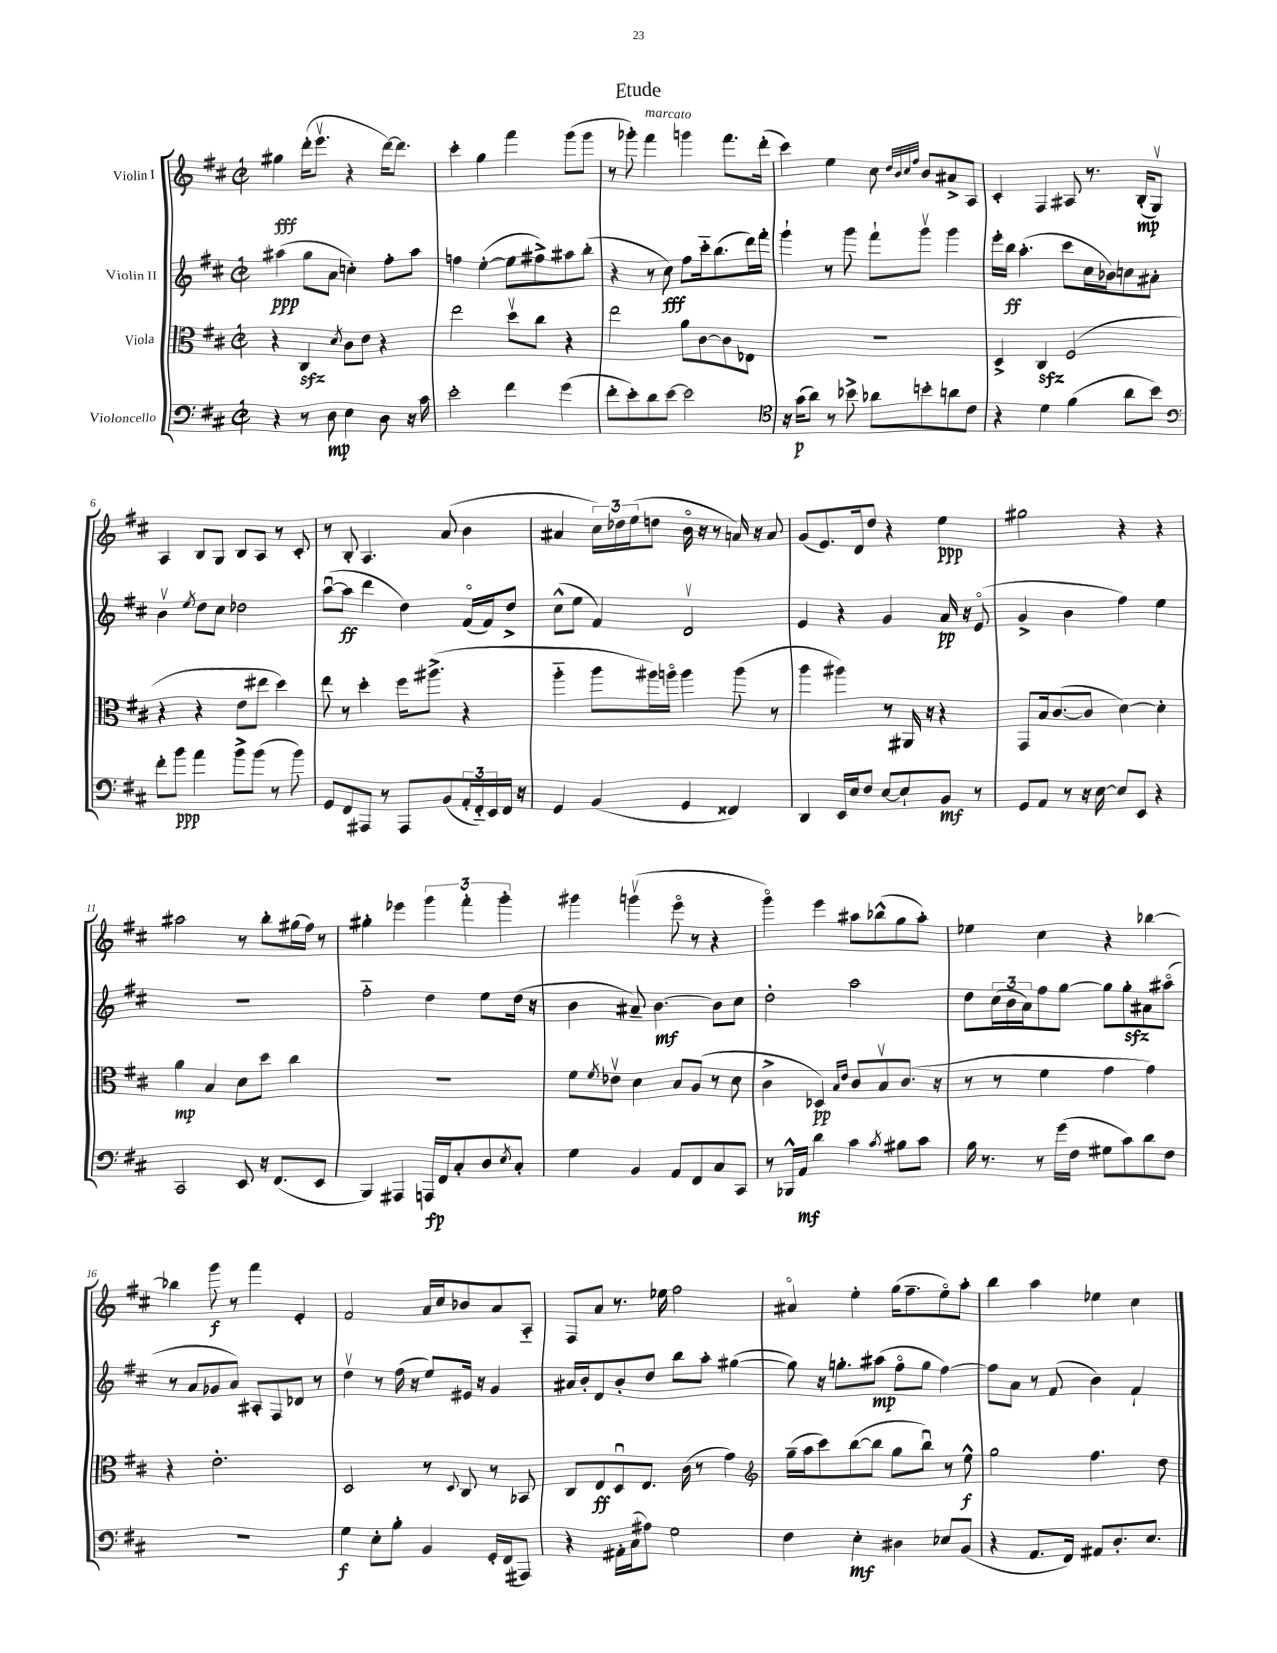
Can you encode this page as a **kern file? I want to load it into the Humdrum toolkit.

**kern	**dynam	**kern	**dynam	**kern	**dynam	**kern	**dynam
*part4	*part4	*part3	*part3	*part2	*part2	*part1	*part1
*staff4	*staff4	*staff3	*staff3	*staff2	*staff2	*staff1	*staff1
*I"Violoncello	*	*I"Viola	*	*I"Violin II	*	*I"Violin I	*
*clefF4	*	*clefC3	*	*clefG2	*	*clefG2	*
*k[f#c#]	*	*k[f#c#]	*	*k[f#c#]	*	*k[f#c#]	*
*M2/2	*	*M2/2	*	*M2/2	*	*M2/2	*
*met(c|)	*	*met(c|)	*	*met(c|)	*	*met(c|)	*
=1	=1	=1	=1	=1	=1	=1	=1
4r	.	4r	.	(4aa#X\	ppp	4gg#X\	fff
8r	.	4C#zz/	.	8gg\L	.	(16ddd'\KL	.
.	.	.	.	.	.	8.eeev\J	.
8D\	mp	.	.	8a\J	.	.	.
.	.	8qd/	.	.	.	.	.
4E\	.	8c#\L	.	4ccn'\)	.	4r	.
.	.	8e\J	.	.	.	.	.
8D\	.	4r	.	8ff#'\L	.	[16ddd\KL)	.
.	.	.	.	.	.	8.ddd\J]	.
16r	.	.	.	8aa#\J	.	.	.
16c#\	.	.	.	.	.	.	.
=2	=2	=2	=2	=2	=2	=2	=2
2e'\	.	2ee\	.	4ffn\	.	4ccc#'\	.
.	.	.	.	([4ee'\	.	4gg\	.
4f#\	.	8ddv\L	.	8ee\L]	.	4fff#\	.
.	.	8cc#\J	.	8ff#X^\)	.	.	.
(4g\	.	4r	.	8aa#X\	.	(8ggg\L	.
.	.	.	.	(8bb'\J	.	8ggg\J	.
=3	=3	=3	=3	=3	=3	=3	=3
8f#'\L	.	2ee\	.	4r	.	8r	.
8e'\)	.	.	.	.	.	8ggg-X'\)	.
!	!	!	!	!	!	!LO:TX:a:i:t=marcato	!
8d\	.	.	.	8r	.	4fff#\	.
[8e\J	.	.	.	8cc#\)	fff	.	.
2e\]	.	8a\L	.	8ff#\L	.	4gggn\	.
.	.	[8c#\	.	16ccc#\k	.	.	.
.	.	.	.	(8.bb\	.	.	.
.	.	8c#\]	.	.	.	8.fff#\L	.
.	.	8E-X\J	.	16ddd\L)	.	.	.
.	.	.	.	16fff#'\JJ	.	(16ddd'\Jk	.
=4	=4	=4	=4	=4	=4	=4	=4
*clefC4	*	*	*	*	*	*	*
16r	.	1r	.	4ggg`\	.	4ccc#\)	.
(16g\KL	p	.	.	.	.	.	.
8a\J)	.	.	.	.	.	.	.
8r	.	.	.	8r	.	4ee\	.
8b-X^\	.	.	.	8ggg\	.	.	.
8a-X\L	.	.	.	8fff#`\L	.	8cc#\	.
.	.	.	.	.	.	32qqdd/LLL	.
.	.	.	.	.	.	32qqb/	.
.	.	.	.	.	.	32qqcc#/	.
.	.	.	.	.	.	32qqff#/JJJ	.
8bn'\	.	.	.	8gggv\J	.	8b/L	.
8an\	.	.	.	4ggg\	.	8a#X^/	.
8c#\J	.	.	.	.	.	8A/J	.
=5	=5	=5	=5	=5	=5	=5	=5
4r	.	4D^/	.	16eee'\LL	.	4c#'/	.
.	.	.	.	16bb\JJ	ff	.	.
.	.	.	.	(4.aa'\	.	.	.
4d\	.	4C#zz/	.	.	.	4F#/	.
(4f#\	.	(2F#/	.	8ccc#\L	.	8A#X/	.
.	.	.	.	16cc#\L	.	8.r	.
.	.	.	.	16b-X\J)	.	.	.
8a\L	.	.	.	8ccn\	.	.	.
.	.	.	.	.	.	(16B'/KL	mp
8b\J)	.	.	.	8a#X'\J	.	8Gv/J)	.
!!LO:LB:g=z
=6	=6	=6	=6	=6	=6	=6	=6
*clefF4	*	*	*	*	*	*	*
8f#'\L	.	4r	.	4bv\	.	4A/	.
8b\J	ppp	.	.	.	.	.	.
.	.	.	.	8qee/	.	.	.
4a\	.	4r	.	8dd\L	.	8B/L	.
.	.	.	.	8cc#\J	.	8G/J	.
8b^\L	.	8e\L	.	2dd-X\	.	8B/L	.
(8b\J	.	8ee#X\J	.	.	.	8A/J	.
8r	.	4dd\)	.	.	.	8r	.
8b\)	.	.	.	.	.	8c#'/	.
=7	=7	=7	=7	=7	=7	=7	=7
8GG/L	.	8ee\	.	([8aau\L	.	8r	.
8FF#/	.	8r	.	8aa\J]	ff	8B'/	.
8AAA#X/J	.	4dd'\	.	4ddd\	.	4.A/	.
8r	.	.	.	.	.	.	.
8AAA#/L	.	16ff#\KL	.	4dd\)	.	.	.
.	.	(8.aa#X^\J	.	.	.	.	.
(8BB/	.	.	.	.	.	(8a/	.
24AA'/L	.	4r	.	(16f#/LL	.	4b\	.
24FF#/)	.	.	.	.	.	.	.
.	.	.	.	16f#/J)	.	.	.
24EE/	.	.	.	.	.	.	.
16FF#/JJ	.	.	.	8dd^/J	.	.	.
16r	.	.	.	.	.	.	.
=8	=8	=8	=8	=8	=8	=8	=8
4GG/	.	4aa\	.	(8cc#^^\L	.	4a#X/	.
.	.	.	.	8ee\J	.	.	.
(4BB/	.	8aa\L	.	4f#/)	.	24cc#\LL)	.
.	.	.	.	.	.	24dd-X\	.
.	.	.	.	.	.	(24ee\J	.
.	.	16aa#X\L)	.	.	.	8ddn\J	.
.	.	16aan\JJ	.	.	.	.	.
4GG/	.	4aa\	.	2dv/	.	16b\	.
.	.	.	.	.	.	16r	.
.	.	.	.	.	.	8r	.
4FF##X/)	.	(8aa\	.	.	.	16an/)	.
.	.	.	.	.	.	16r	.
.	.	8r	.	.	.	8a/	.
=9	=9	=9	=9	=9	=9	=9	=9
4DD/	.	4aa\	.	4e/	.	(8g/L	.
.	.	.	.	.	.	8.e/)	.
16EE/LL	.	4aa#X\)	.	4r	.	.	.
16E/J	.	.	.	.	.	16d/k	.
8F#/J	.	.	.	.	.	8dd/J	.
[8E/L	.	8r	.	4g/	.	4r	.
8E`/]	.	16AA#X/	.	.	.	.	.
.	.	16r	.	.	.	.	.
8BB/J	mf	4r	.	16a/	pp	4ee\	ppp
.	.	.	.	16r	.	.	.
8r	.	.	.	(8e/	.	.	.
=10	=10	=10	=10	=10	=10	=10	=10
8GG/L	.	8GG/L	.	4g^/	.	2gg#X\	.
8AA/J	.	16B/k	.	.	.	.	.
.	.	([8.c#/	.	.	.	.	.
8r	.	.	.	4b\	.	.	.
16r	.	8c#/J]	.	.	.	.	.
[16E\	.	.	.	.	.	.	.
8E/L]	.	[4d\)	.	4ff#\)	.	4r	.
8EE/J	.	.	.	.	.	.	.
4r	.	4d'\]	.	4ee\	.	4r	.
!!LO:LB:g=z
=11	=11	=11	=11	=11	=11	=11	=11
2CC#/	.	4a\	mp	1r	.	2aa#X\	.
.	.	4B/	.	.	.	.	.
8EE/	.	8d\L	.	.	.	8r	.
16r	.	8dd\J	.	.	.	8bb'\L	.
(8.FF#/L	.	.	.	.	.	.	.
.	.	4cc#\	.	.	.	(16gg#X\L	.
.	.	.	.	.	.	16ff#\JJ)	.
8EE/J	.	.	.	.	.	8r	.
=12	=12	=12	=12	=12	=12	=12	=12
4BBB/)	.	1r	.	2ff#\	.	4gg#X'\	.
4AAA#X/	.	.	.	.	.	4eee-X\	.
16AAAn/LL	fp	.	.	4dd\	.	6ggg\	.
16FF#/J	.	.	.	.	.	.	.
8C#'/	.	.	.	.	.	.	.
.	.	.	.	.	.	6fff#'\	.
8D/	.	.	.	8ee\L	.	.	.
.	.	.	.	.	.	6ggg'\	.
8qE/	.	.	.	.	.	.	.
8C#'/J	.	.	.	(16dd\Jk	.	.	.
.	.	.	.	16r	.	.	.
=13	=13	=13	=13	=13	=13	=13	=13
4G\	.	8f#\L	.	4b\	.	4ggg#X\	.
.	.	8qf#/	.	.	.	.	.
.	.	8e-Xv\J	.	.	.	.	.
4BB/	.	4d\	.	8a#X~/)	.	(4gggnv\	.
.	.	.	.	[4.b\	mf	.	.
8AA/L	.	8B/L	.	.	.	8eee\	.
8FF#/	.	(8A/J	.	.	.	8r	.
8C#/	.	8r	.	8b\L]	.	4r	.
8CC#/J	.	8d\	.	8cc#\J	.	.	.
=14	=14	=14	=14	=14	=14	=14	=14
8r	.	4c#^\	.	2dd'\	.	4ggg\)	.
16BBB-X^^/LL	.	.	.	.	.	.	.
16AA/JJ	mf	.	.	.	.	.	.
4d\	.	4D-X/)	pp	.	.	4eee\	.
.	.	16qqB/LL	.	.	.	.	.
.	.	16qqe/JJ	.	.	.	.	.
4c#\	.	8c#/L	.	2aa\	.	8aa#X\L	.
.	.	8Bv/	.	.	.	(8bb-X^^\	.
8qc#/	.	.	.	.	.	.	.
8B#X\L	.	(8.c#/J	.	.	.	8gg\	.
8c#\J	.	.	.	.	.	8aa#'\J)	.
.	.	16r	.	.	.	.	.
=15	=15	=15	=15	=15	=15	=15	=15
16B\	.	8r	.	8dd\L	.	4ee-X\	.
8.r	.	.	.	.	.	.	.
.	.	8r	.	(24cc#\L	.	.	.
.	.	.	.	24b\	.	.	.
.	.	.	.	24a\J)	.	.	.
8r	.	4f#\	.	8ff#\	.	4cc#\	.
(16g\LL	.	.	.	[8gg\J	.	.	.
16F#\JJ	.	.	.	.	.	.	.
8G#X\L	.	4g\	.	8gg\L]	.	4r	.
8c#\)	.	.	.	8ggzz'\	.	.	.
8d\	.	4g\)	.	8a#X\	.	[4bb-X\	.
8F#\J	.	.	.	(8aa#X\J	.	.	.
!!LO:LB:g=z
=16	=16	=16	=16	=16	=16	=16	=16
1r	.	4r	.	8r	.	4bb-X\]	.
.	.	.	.	8a/L	.	.	.
.	.	2.e'\	.	8g-X/	.	8ggg\	f
.	.	.	.	8a/J)	.	8r	.
.	.	.	.	8A#X'/L	.	4fff#\	.
.	.	.	.	8F#/	.	.	.
.	.	.	.	8d-X/J	.	4e'/	.
.	.	.	.	8r	.	.	.
=17	=17	=17	=17	=17	=17	=17	=17
4G\	f	2D/	.	4ddv\	.	2f#/	.
8E'\L	.	.	.	8r	.	.	.
8B'\J	.	.	.	(16ff#\	.	.	.
.	.	.	.	16r	.	.	.
4BB/	.	8r	.	8ee/L)	.	16a/LL	.
.	.	.	.	.	.	16cc#/J	.
.	.	8qqD/	.	.	.	.	.
.	.	8C#/	.	16e#X/Jk	.	8b-X/	.
.	.	.	.	16r	.	.	.
16GG'/LL	.	8r	.	4g/	.	8a/	.
(16FF#/J	.	.	.	.	.	.	.
8AAA#X/J)	.	8BB-X/	.	.	.	8A/J	.
=18	=18	=18	=18	=18	=18	=18	=18
4r	.	8C#/L	.	16a#X/LL	.	8F#/L	.
.	.	.	.	16b'/J	.	.	.
.	.	8E/	ff	8d/	.	8a/J	.
16AA#X'\LL	.	8Du/	.	8b'/	.	8.r	.
(16C#\J	.	.	.	.	.	.	.
8A#X\J)	.	8.E/J	.	8dd/J	.	.	.
.	.	.	.	.	.	16ee-X\	.
2G\	.	.	.	8bb\L	.	2ff#\	.
.	.	(16c#\	.	.	.	.	.
.	.	8r	.	8aa'\J	.	.	.
.	.	4g\)	.	([4gg#X\	.	.	.
=19	=19	=19	=19	=19	=19	=19	=19
*	*	*clefG2	*	*	*	*	*
4F#\	.	(16gg~\LL	.	8gg#\])	.	4a#X/	.
.	.	16aa\J	.	.	.	.	.
.	.	8ccc#\)	.	16r	.	.	.
.	.	.	.	8.ggn'\L	.	.	.
4E'\	mf	([8bb\	.	.	.	4ee'\	.
.	.	8bb\J]	.	(8aa#X\J	mp	.	.
4D#X\	.	8gg\L	.	8ff#\L	.	(16gg\KL	.
.	.	.	.	.	.	8.ff#~\	.
.	.	8bbu\J)	.	8gg\J	.	.	.
8E-X/L	.	8r	.	[4ff#\)	.	8ee\)	.
(8BB/J	.	8ee^^\	f	.	.	8aa'\J	.
=20	=20	=20	=20	=20	=20	=20	=20
4r	.	2gg\	.	8ff#\L]	.	4bb\	.
.	.	.	.	8a\J	.	.	.
8.AA/L	.	.	.	8r	.	4aa\	.
.	.	.	.	(8f#/	.	.	.
16FF#/Jk)	.	.	.	.	.	.	.
8AA#X/L	.	4.ff#\	.	4b\)	.	4ee-X\	.
8.D'/	.	.	.	.	.	.	.
.	.	.	.	4f#`/	.	4cc#\	.
8.E/J	.	.	.	.	.	.	.
.	.	8dd\	.	.	.	.	.
==	==	==	==	==	==	==	==
*-	*-	*-	*-	*-	*-	*-	*-
